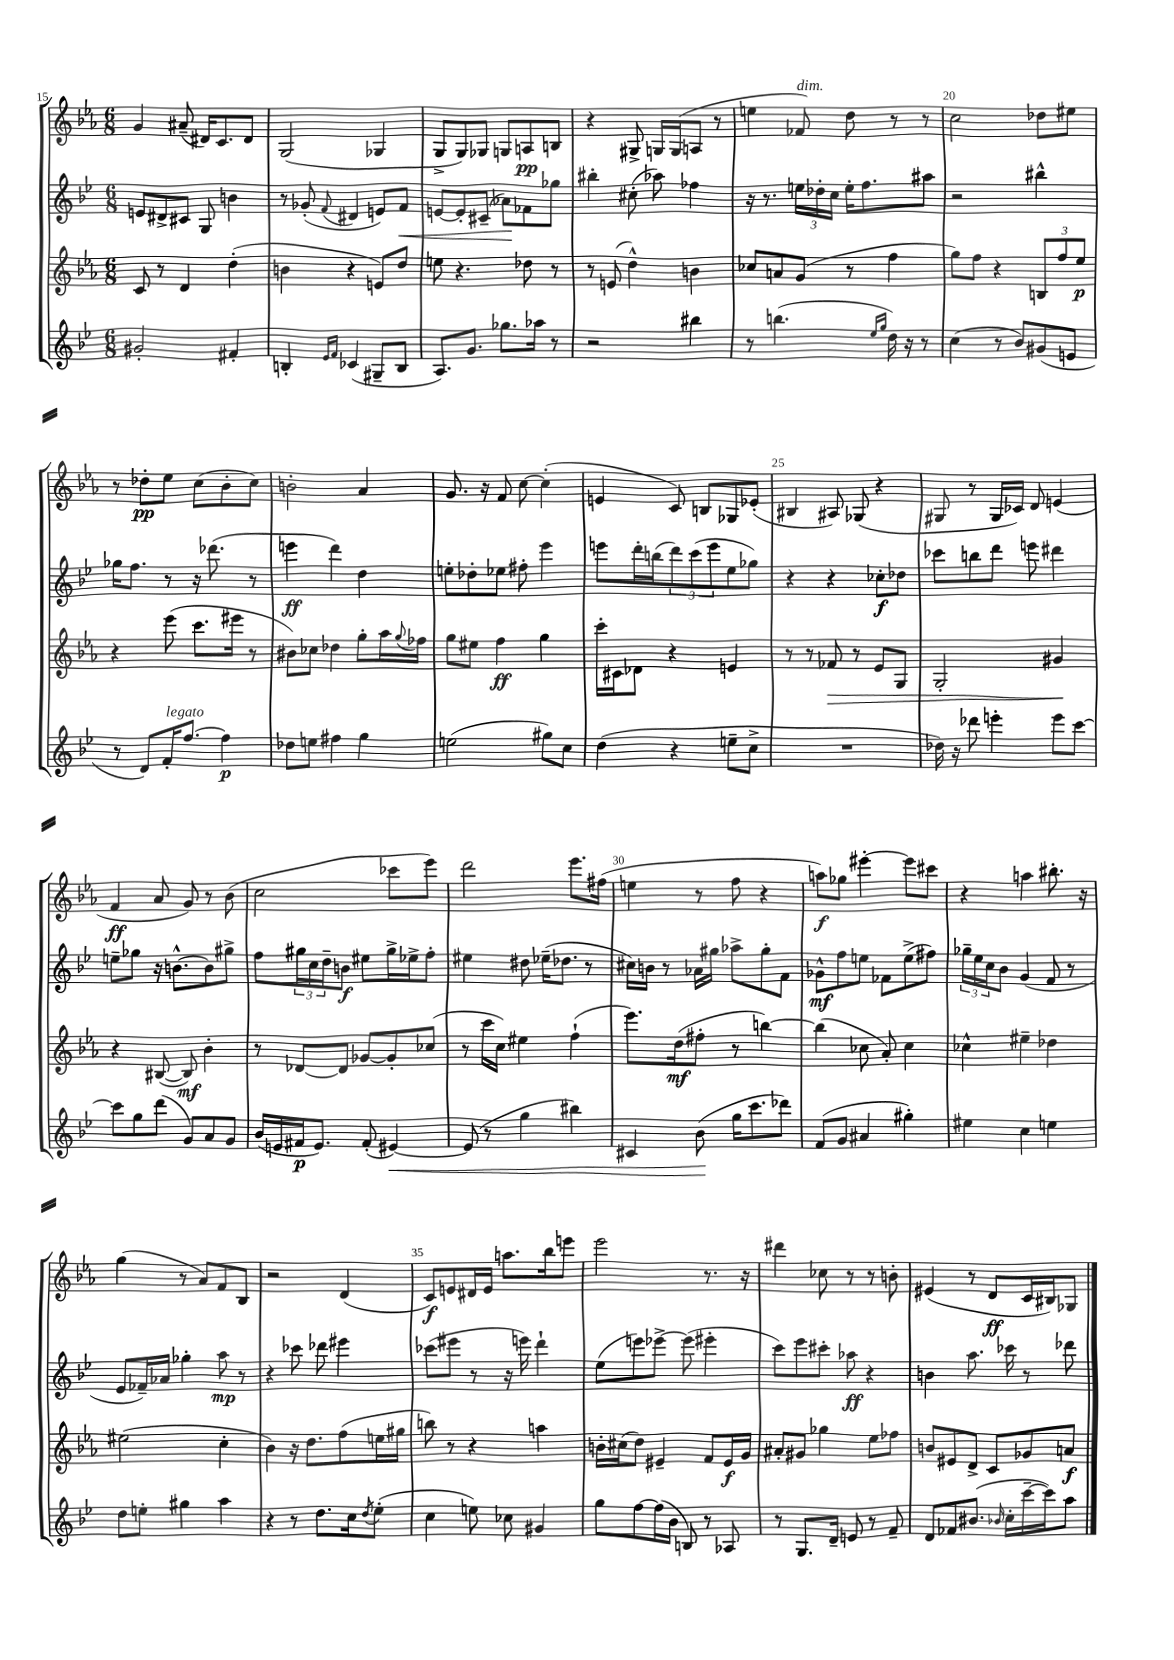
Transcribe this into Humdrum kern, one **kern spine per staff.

**kern	**kern	**kern	**kern
*staff4	*staff3	*staff2	*staff1
*clefG2	*clefG2	*clefG2	*clefG2
*k[b-e-]	*k[b-e-a-]	*k[b-e-]	*k[b-e-a-]
*M6/8	*M6/8	*M6/8	*M6/8
2g#'	8c	8e	4g
.	8r	8d#^	.
.	4d	8c#	(8a#~
.	.	8G	16d#)
.	.	.	8.c
4f#'	(4dd'	4b	.
.	.	.	8d#
=	=	=	=
4B'	4b	8r	(2G
.	.	(8g-'	.
16qqe-	.	.	.
16qqf	.	8qqf	.
(4c-	4r	4d#	.
8G#~	8e)	8e)	4G-
8B	8dd	8f	.
=	=	=	=
8.A)	8ee	[8e	8G^
.	4.r	8e']	8G)
8.g	.	.	.
.	.	(8c#~	8G-
8.gg-	.	8a-)	8G
.	8dd-	8f-	8A
16aa-	.	.	.
8r	8r	8gg-	8B
=	=	=	=
2r	8r	4bb#'	4r
.	(8e	.	.
.	4dd^^)	(8cc#'	8G#^
.	.	8aa-)	16G
.	.	.	(16G
4bb#	4b	4ff-	8A
.	.	.	8r
=	=	=	=
8r	8cc-	16r	4ee
.	.	8.r	.
(4.bb	8a	.	.
.	(8g	24ee	8f-)
.	.	24dd-'	.
.	.	24cc	.
.	8r	16ee'	8dd
.	.	8.ff	.
16qqee-	.	.	.
16qqgg	.	.	.
16dd)	4ff	.	8r
16r	.	.	.
8r	.	8aa#	8r
=	=	=	=
(4cc	8gg)	2r	2cc
.	8ff	.	.
8r	4r	.	.
8b-)	.	.	.
(8g#	12B	4bb#^^	8dd-
.	12ff	.	.
8e	.	.	8ee#
.	12ee-	.	.
=	=	=	=
8r	4r	16gg-	8r
.	.	8.ff	.
8d)	.	.	8dd-'
16f'	(8eee-	8r	8ee-
[8.ff	.	.	.
.	8.ccc	16r	(8cc
.	.	(8.ddd-	.
4ff]	.	.	8b-'
.	16eee#	.	.
.	8r	8r	8cc)
=	=	=	=
8dd-	8b#)	4eee	2b'
8ee	8cc-	.	.
4ff#	4dd-	4ddd)	.
4gg	8gg'	4dd	4a-
.	16aa-	.	.
.	8qqgg	.	.
.	16ff-	.	.
=	=	=	=
(2ee	8gg	8ee'	8.g
.	8ee#	8dd-'	.
.	.	.	16r
.	4ff	8ee-	8f
.	.	8ff#'	[8cc
8gg#)	4gg	4eee-	(4cc']
8cc	.	.	.
=	=	=	=
(4dd	16ccc'	8eee	4e
.	16c#	.	.
.	8d-	16ddd'	.
.	.	(16bb	.
4r	4r	12ddd)	8c)
.	.	(12ccc	.
.	.	.	8B
.	.	12eee	.
8ee~	4e	8ee-	8G-
8cc^	.	8gg-)	(8e-'
=	=	=	=
2.r	8r	4r	4B#
.	8r	.	.
.	8f-	4r	8A#)
.	8r	.	(8G-
.	8e-	8cc-'	4r
.	8G	8dd-	.
=	=	=	=
16dd-)	2G'	8ccc-	8G#
16r	.	.	.
8ddd-	.	8bb	8r
4eee'	.	8ddd	16G#
.	.	.	16c-)
.	.	8eee	8d
8eee	4g#	4ddd#	(4e
[8ccc	.	.	.
=	=	=	=
8ccc]	4r	8ee~	4f
8gg	.	8gg-	.
(8ddd	([8B#	16r	8a-
.	.	[8.b^^	.
8g)	8B#])	.	8g)
8a	4b-'	8b]	8r
8g	.	8gg#^	(8b-
=	=	=	=
(16b-	8r	8ff	2cc
16e	.	.	.
16f#	[8d-	24gg#	.
.	.	24cc	.
8.e)	.	.	.
.	.	24dd~	.
.	8d-]	8b	.
(8f#'	[8g-	8ee#	.
[4e#)	8g-']	16gg#^	8ccc-
.	.	16ee-^	.
.	(8cc-	8ff'	8eee-)
=	=	=	=
(8e#]	8r	4ee#	2ddd
8r	16ccc	.	.
.	16cc)	.	.
4gg	4ee#	8dd#	.
.	.	(16ee-~	.
.	.	8.dd-	.
4bb#)	(4ff`	.	8.eee-
.	.	8r	.
.	.	.	(16ff#
=	=	=	=
4c#	8.eee-)	16cc#)	4ee
.	.	16b	.
.	.	8r	.
.	(16dd	.	.
(8b-	8ff#'	16a-	8r
.	.	16gg#	.
16gg	8r	8aa-^	8ff
8.ccc	.	.	.
.	[4bb)	8gg#'	4r
8ddd-)	.	8f	.
=	=	=	=
(8f	(4bb]	8g-^^	8aa)
8g	.	8ff	8gg-
4a#	8cc-	8ee	[4eee#'
.	8a-')	8f-	.
4gg#')	4cc-	(8ee^	8eee#]
.	.	8ff#)	8ccc#
=	=	=	=
4ee#	4cc-^^	24gg-~	4r
.	.	24ee-	.
.	.	24cc	.
.	.	8b-	.
4cc	4ee#~	(4g	4aa
4ee	4dd-	8f	8.bb#'
.	.	8r	.
.	.	.	16r
=	=	=	=
8dd	(2ee#	8e-	(4gg
8ee'	.	16f-~)	.
.	.	16a-	.
4gg#	.	4gg-'	8r
.	.	.	8a-)
4aa	4cc'	8aa	8f
.	.	8r	8B-
=	=	=	=
4r	4b-)	4r	2r
8r	16r	8ccc-	.
.	8.dd	.	.
8.dd	.	8ddd-	.
.	(8ff	4eee#	(4d
16cc	.	.	.
8qdd	.	.	.
(8ee-'	16ee	.	.
.	16gg#	.	.
=	=	=	=
4cc	8bb)	(8ccc-	8c)
.	8r	8eee#	8e
8ee)	4r	8r	16d#
.	.	.	16e
8cc-	.	16r	8.aa
.	.	16eee)	.
4g#	4aa	4ddd`	.
.	.	.	16bb-
.	.	.	8eee
=	=	=	=
8gg	16b'	(8ee-	2eee-
.	(16cc#	.	.
[8ff	8dd)	8eee)	.
(16ff]	4e#~	[8eee-^	.
16b-	.	.	.
8B)	.	(8eee-]	.
8r	8f	4eee#'	8.r
8A-	16e#	.	.
.	16g	.	16r
=	=	=	=
8r	8a#'	8ccc)	4ddd#
8.G	8g#	8eee-	.
.	4gg-	8ccc#'	8cc-
16d~	.	.	.
8e	.	8aa-	8r
8r	8ee-	4r	8r
8f~	8ff-	.	8b'
=	=	=	=
8d	8b	4b	(4e#
8f-	8e#	.	.
(8.b#	8d^	8.aa	8r
.	8c	.	8d
16qqb-	.	.	.
16cc'	.	16ccc-	.
[16ccc~	8g-	8r	16c
16ccc])	.	.	16B#)
8aa	8a	8ddd-	8G-
==	==	==	==
*-	*-	*-	*-
